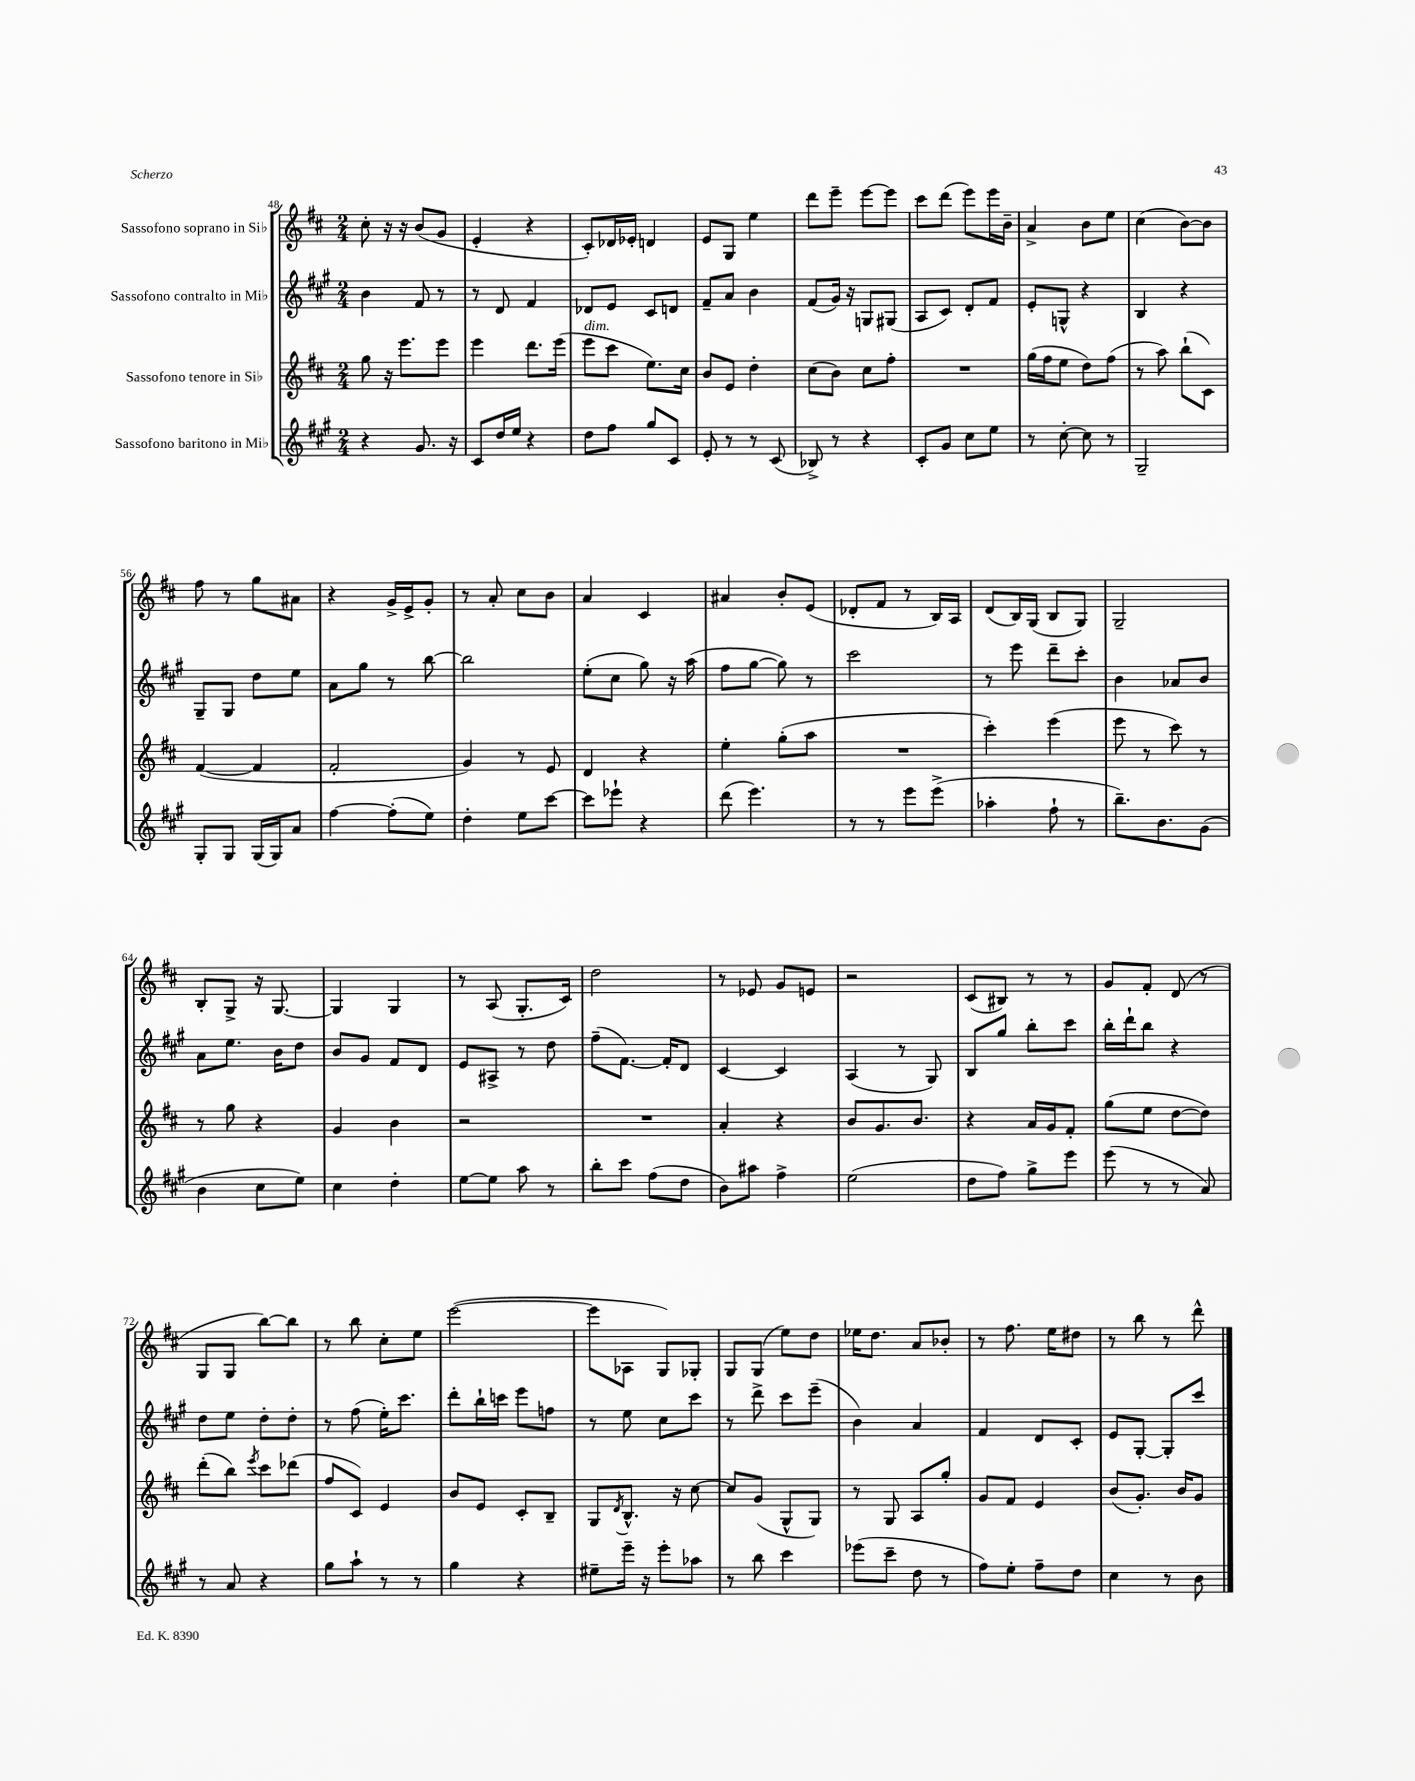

**kern	**kern	**kern	**kern
*staff4	*staff3	*staff2	*staff1
*clefG2	*clefG2	*clefG2	*clefG2
*k[f#c#g#]	*k[f#c#]	*k[f#c#g#]	*k[f#c#]
*M2/4	*M2/4	*M2/4	*M2/4
4r	8gg	4b	8cc#'
.	16r	.	16r
.	8.eee	.	16r
8.g#	.	8f#	(8b
.	8eee	8r	8g
16r	.	.	.
=	=	=	=
8c#	4eee	8r	4e'
16dd	.	8d	.
16ee	.	.	.
4r	8.ddd	4f#	4r
.	(16eee	.	.
=	=	=	=
8dd	8eee	8d-	8c#')
8ff#	8ccc#	8e	16d-
.	.	.	16e-'
8gg#	8.ee)	8c#	4d
8c#	.	8d	.
.	16cc#	.	.
=	=	=	=
8e'	8b	8f#~	8e
8r	8e	8a	8G
8r	4dd'	4b	4ee
(8c#	.	.	.
=	=	=	=
8B-^)	(8cc#	(8f#	8ddd
8r	8b)	16g#)	8eee~
.	.	16r	.
4r	8cc#	8G	[8eee
.	8ff#'	(8G#	8eee]
=	=	=	=
8c#'	2r	8A	8ccc#
8g#	.	8c#)	(8ddd
8cc#	.	8d'	8eee)
8ee	.	8f#	16eee
.	.	.	16b~
=	=	=	=
8r	(16gg	8e'	4a^
.	16ff#	.	.
[8cc#'	8ee	8G^^	.
8cc#]	8dd)	4r	8b
8r	(8ff#	.	8ee
=	=	=	=
2G#~	8r	4B	(4cc#
.	8aa)	.	.
.	(8bb`	4r	[8b)
.	8c#)	.	8b]
=	=	=	=
8G#'	([4f#	8G#~	8ff#
8G#	.	8G#	8r
(16G#	4f#]	8dd	8gg
16G#)	.	.	.
8a	.	8ee	8a#
=	=	=	=
[4ff#	2f#'	8a	4r
.	.	8gg#	.
(8ff#']	.	8r	16g^
.	.	.	16e^
8ee)	.	[8bb	8g'
=	=	=	=
4dd'	4g)	2bb]	8r
.	.	.	8a'
8ee	8r	.	8cc#
[8ccc#	8e	.	8b
=	=	=	=
8ccc#]	4d	(8ee'	4a
8eee-`	.	8cc#	.
4r	4r	8gg#)	4c#
.	.	16r	.
.	.	(16aa	.
=	=	=	=
(8ddd	4ee'	8ff#	4a#
4.eee)	.	[8gg#	.
.	(8gg'	8gg#])	8b'
.	8aa	8r	(8e
=	=	=	=
8r	2r	2ccc#	8d-'
8r	.	.	8f#
8eee	.	.	8r
(8eee^	.	.	16B)
.	.	.	16A
=	=	=	=
4aa-'	4ccc#')	8r	(8d
.	.	8eee	16B)
.	.	.	(16G
8ff#`	(4eee	8ddd~	8B
8r	.	8ccc#'	8G)
=	=	=	=
8.bb~)	8eee	4b	2G~
.	8r	.	.
8.b	.	.	.
.	8ccc#)	8a-	.
(8g#	8r	8b	.
=	=	=	=
4b	8r	8a	8B'
.	8gg	8.ee	8G^
8cc#	4r	.	16r
.	.	16b	[8.G
8ee)	.	8dd	.
=	=	=	=
4cc#	4g	8b	4G]
.	.	8g#	.
4dd'	4b	8f#	4G
.	.	8d	.
=	=	=	=
[8ee	2r	8e	8r
8ee]	.	8A#^	(8A
8aa	.	8r	8.G'
8r	.	8dd	.
.	.	.	16c#)
=	=	=	=
8bb'	2r	(8ff#~	2dd
8ccc#	.	[8.f#)	.
(8ff#	.	.	.
.	.	16f#']	.
8dd	.	8d	.
=	=	=	=
8b)	4a'	[4c#	8r
8aa#	.	.	8e-
4ff#^	4r	4c#]	8g
.	.	.	8e
=	=	=	=
(2ee	8b	(4A	2r
.	8.g	.	.
.	.	8r	.
.	8.b	.	.
.	.	8G#)	.
=	=	=	=
8dd	4r	8B	(8c#
8ff#)	.	8gg#	8B#)
8gg#^	16a	8bb'	8r
.	16g	.	.
8eee	8f#'	8ccc#	8r
=	=	=	=
(8eee	(8gg	16bb'	8g
.	.	16ddd`	.
8r	8ee	8bb	8f#'
8r	[8dd	4r	(8d
8a)	8dd])	.	8r
=	=	=	=
8r	(8ddd'	8dd	8G
8a	8bb)	8ee	8G
.	8qeee	.	.
4r	8ccc#	8dd'	[8bb)
.	(8ddd-	8dd'	8bb]
=	=	=	=
8gg#	8ff#	8r	8r
8aa`	8c#)	(8ff#	8bb
8r	4e	16ee')	8cc#'
.	.	8.ccc#	.
8r	.	.	8ee
=	=	=	=
4gg#	8b	8ddd'	([2eee
.	8e	16bb`	.
.	.	16ccc	.
4r	8c#'	8eee	.
.	8B~	8ff	.
=	=	=	=
8ee#~	8G	8r	8eee]
.	8qd	.	.
16eee~	8.B^^	8ee	8A-
16r	.	.	.
8eee'	.	8cc#	8G)
.	16r	.	.
8aa-	[8cc#	8ccc#	8G-'
=	=	=	=
8r	8cc#]	8r	8G
8bb	(8g	8ddd^	(8G
4ccc#	8G^^	8ccc#	8ee)
.	8G)	(8eee~	8dd
=	=	=	=
(8eee-	8r	4b)	16ee-
.	.	.	8.dd
8ccc#~	8G	.	.
8dd	8A	4a	8a
8r	8gg'	.	8b-'
=	=	=	=
8ff#)	8g	4f#	8r
8ee'	8f#	.	8.ff#
8ff#~	4e	8d	.
.	.	.	16ee
8dd	.	8c#'	8dd#
=	=	=	=
4cc#	(8b	8e	8r
.	8.g')	[8G#'	8bb
8r	.	8G#']	8r
.	16b	.	.
8b	8g	8ccc#	8ddd^^
==	==	==	==
*-	*-	*-	*-
